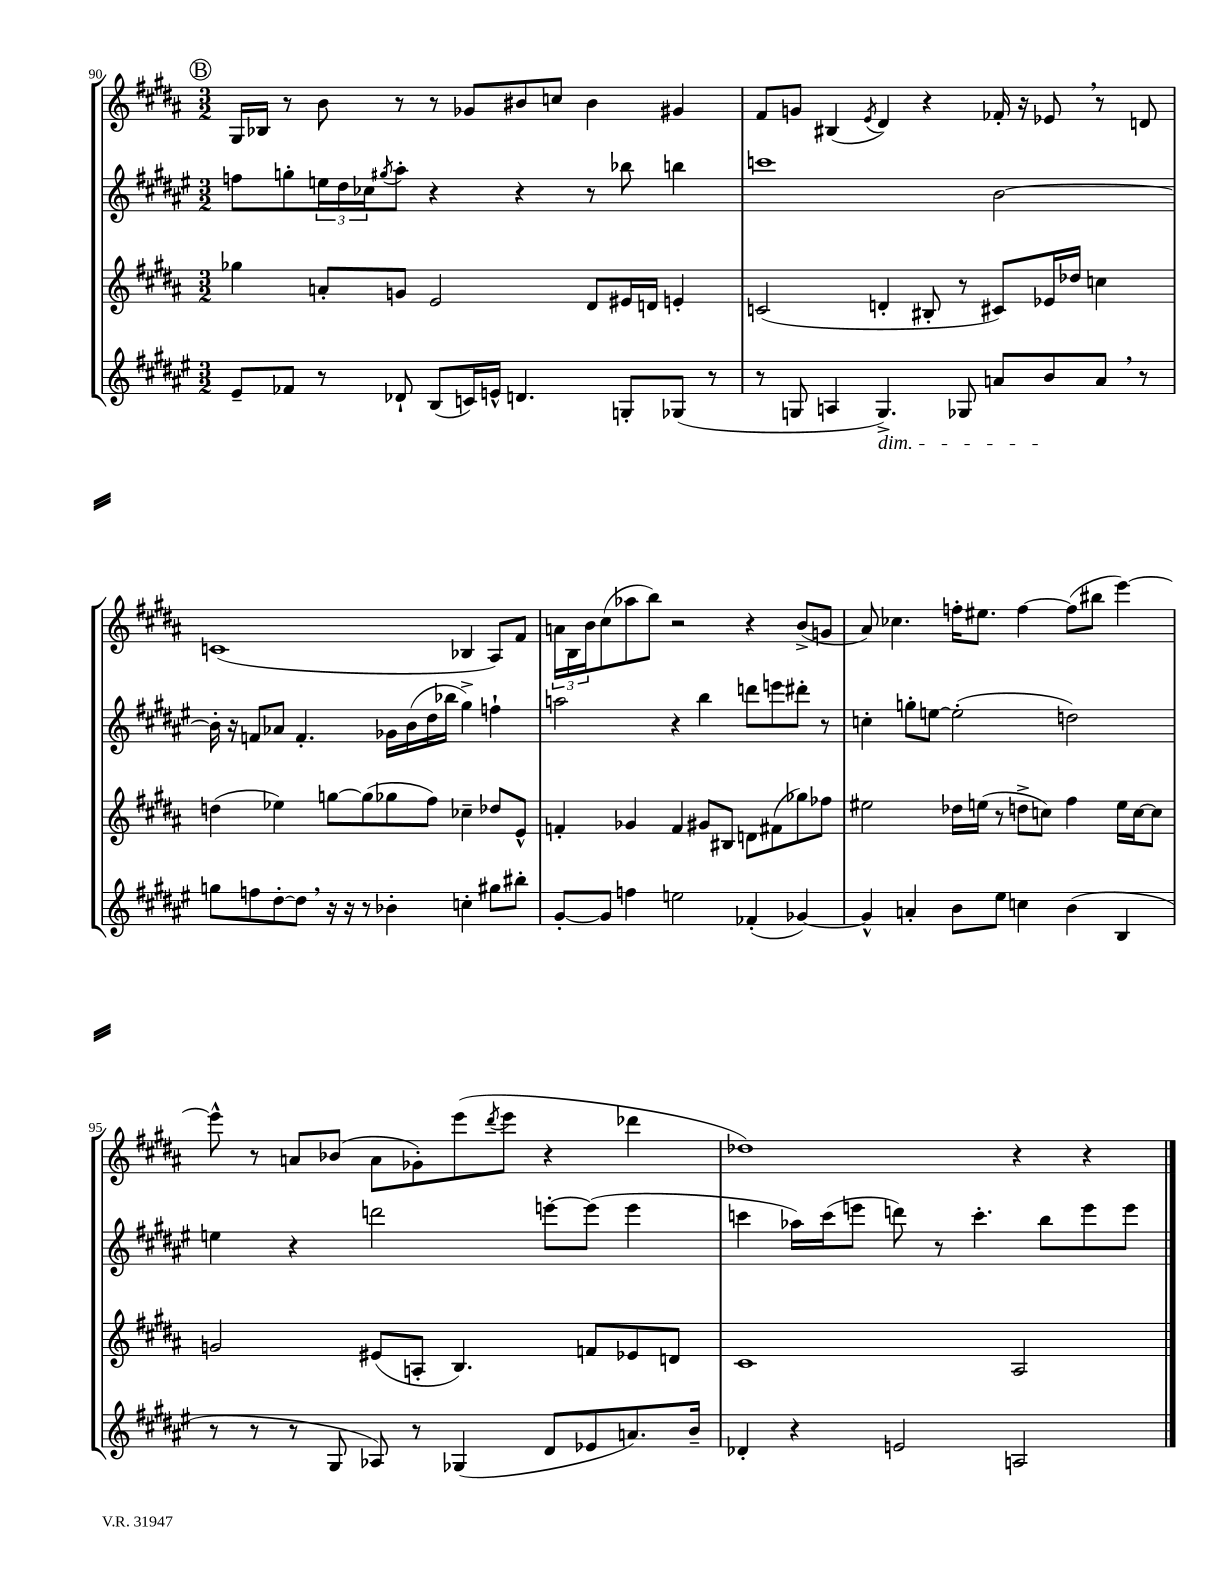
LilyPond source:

<<
\new StaffGroup <<
\new Staff = "s0" {
    \clef treble \key b \major \numericTimeSignature \time 3/2
    \mark \markup { \circle "B" } gis16 bes16 r8 b'8 r8 r8 ges'8 bis'8 c''8 bis'4 gis'4 |
    fis'8 g'8 bis4( \acciaccatura { e'8 } dis'4) r4 fes'16-. r16 ees'8 \breathe r8 d'8 |
    c'1( bes4 ais8) fis'8 |
    \tuplet 3/2 { a'16 b16 b'16 } cis''8( aes''8 b''8) r2 r4 b'8->( g'8 |
    ais'8) ces''4. f''16-. eis''8. f''4~ f''8( bis''8 e'''4~) |
    e'''8-^ r8 a'8 bes'8( a'8 ges'8-.) e'''8( \acciaccatura { dis'''8 } e'''8 r4 des'''4 |
    des''1) r4 r4 \bar "|." |
}
\new Staff = "s1" {
    \clef treble \key fis \major \numericTimeSignature \time 3/2
    \mark \markup { \circle "B" } f''8 g''8-. \tuplet 3/2 { e''16 dis''16 ces''16 } \acciaccatura { gis''8 } ais''8-. r4 r4 r8 bes''8 b''4 |
    c'''1 b'2~ |
    b'16-. r16 f'8 aes'8 f'4.-. ges'16 b'16( dis''16 bes''16 gis''4->) f''4-! |
    a''2 r4 b''4 d'''8 e'''8 dis'''8-. r8 |
    c''4-. g''8-. e''8~ e''2-.( d''2) |
    e''4 r4 d'''2 e'''8~-. e'''8( e'''4 |
    c'''4 aes''16) c'''16( e'''8 d'''8) r8 c'''4.-. b''8 e'''8 e'''8 \bar "|." |
}
\new Staff = "s2" {
    \clef treble \key b \major \numericTimeSignature \time 3/2
    \mark \markup { \circle "B" } ges''4 a'8-. g'8 e'2 dis'8 eis'16 d'16 e'4-. |
    c'2( d'4-. bis8-. r8 cis'8) ees'16 des''16 c''4 |
    d''4( ees''4) g''8~ g''8( ges''8 fis''8) ces''4-- des''8 e'8-^ |
    f'4-. ges'4 f'4 gis'8 bis8 d'8 fis'8( ges''8) fes''8 |
    eis''2 des''16 e''16( r8 d''8-> c''8) fis''4 e''16 c''16~ c''8 |
    g'2 eis'8( a8-. b4.) f'8 ees'8 d'8 |
    cis'1 ais2 \bar "|." |
}
\new Staff = "s3" {
    \clef treble \key fis \major \numericTimeSignature \time 3/2
    \mark \markup { \circle "B" } eis'8-- fes'8 r8 des'8-! b8( c'16) e'16-^ d'4. g8-. ges8( r8 |
    r8 g8 a4 g4.->\dim) ges8 a'8 b'8\! a'8 \breathe r8 |
    g''8 f''8 dis''8~-. dis''8 \breathe r16 r16 r8 bes'4-. c''4-. gis''8 bis''8-. |
    gis'8~-. gis'8 f''4 e''2 fes'4-.( ges'4~) |
    ges'4-^ a'4-. b'8 eis''8 c''4 b'4( b4 |
    r8 r8 r8 gis8 aes8) r8 ges4( dis'8 ees'8 a'8.) b'16-- |
    des'4-. r4 e'2 a2 \bar "|." |
}
>>
>>
\layout { \context { \Score currentBarNumber = #90 \override BarNumber.break-visibility = ##(#f #t #t) barNumberVisibility = #(every-nth-bar-number-visible 5) } }
